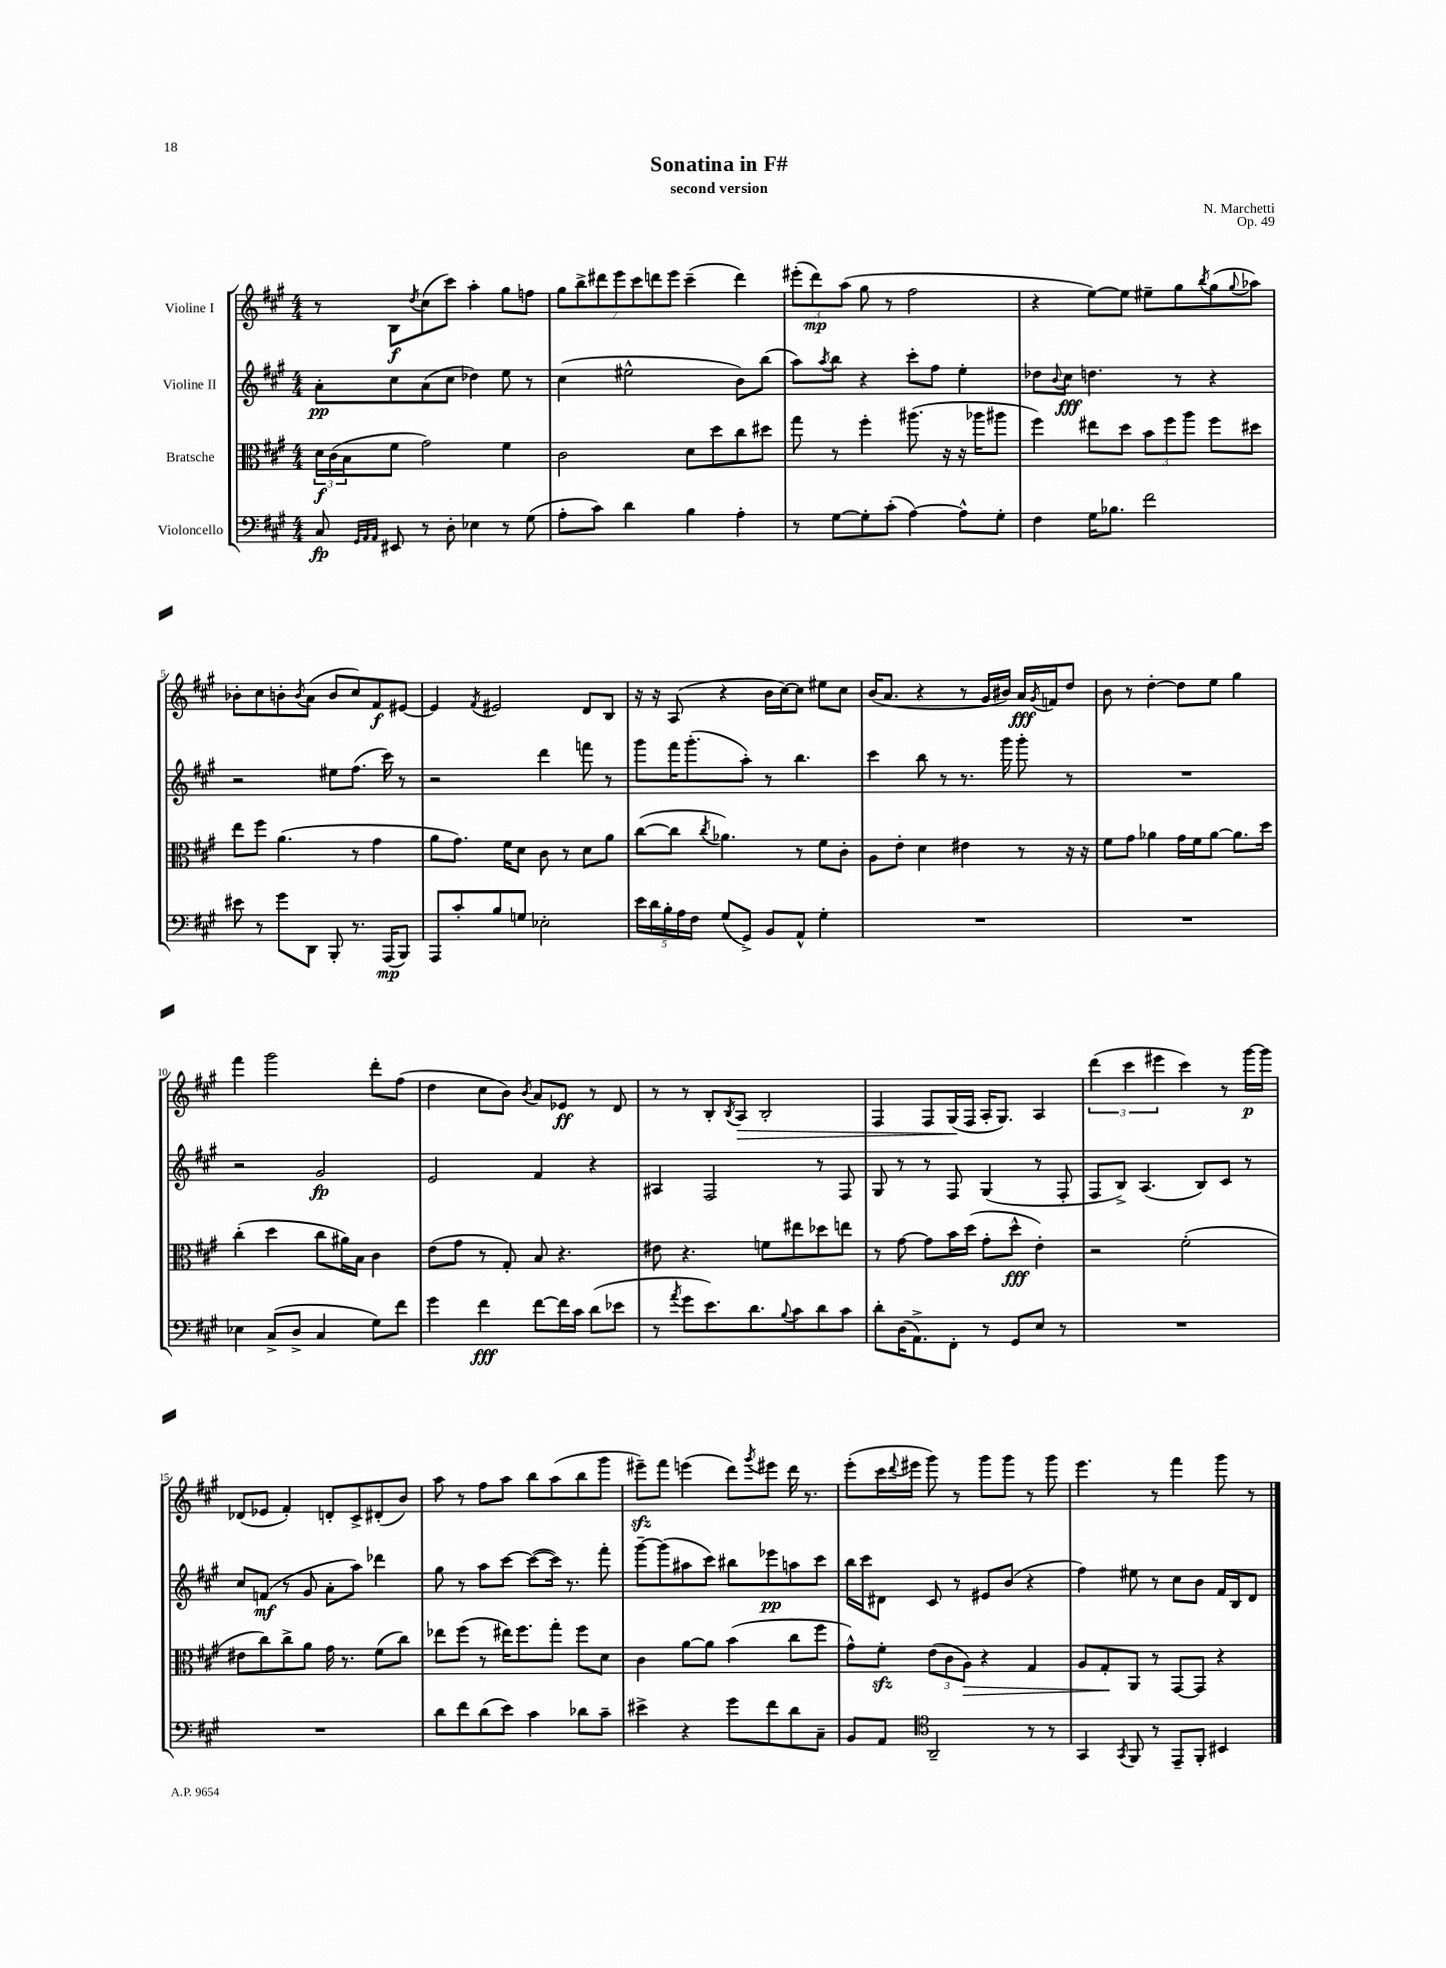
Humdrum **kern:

**kern	**dynam	**kern	**dynam	**kern	**dynam	**kern	**dynam
*part4	*part4	*part3	*part3	*part2	*part2	*part1	*part1
*staff4	*staff4	*staff3	*staff3	*staff2	*staff2	*staff1	*staff1
*I"Violoncello	*	*I"Bratsche	*	*I"Violine II	*	*I"Violine I	*
*clefF4	*	*clefC3	*	*clefG2	*	*clefG2	*
*k[f#c#g#]	*	*k[f#c#g#]	*	*k[f#c#g#]	*	*k[f#c#g#]	*
*M4/4	*	*M4/4	*	*M4/4	*	*M4/4	*
=1	=1	=1	=1	=1	=1	=1	=1
8C#/	fp	24d\LL	f	8a'\L	pp	8r	.
.	.	(24c#\	.	.	.	.	.
.	.	24B\J	.	.	.	.	.
32qqGG#/LLL	.	.	.	.	.	.	.
32qqAA/	.	.	.	.	.	.	.
32qqAA/JJJ	.	.	.	.	.	.	.
8EE#X/	.	8f#\J	.	8cc#\	.	8B\L	f
.	.	.	.	.	.	8qdd/	.
8r	.	2g#\)	.	(8a\	.	(8cc#\	.
8D'\	.	.	.	8cc#\J	.	8ccc#\J)	.
4E-X\	.	.	.	4dd-X\)	.	4aa'\	.
8r	.	4f#\	.	8ee\	.	8gg#\L	.
(8G#\	.	.	.	8r	.	8ffn\J	.
=2	=2	=2	=2	=2	=2	=2	=2
8A'\L	.	2c#\	.	(4cc#\	.	14gg#\L	.
.	.	.	.	.	.	14bb^\	.
8c#\J)	.	.	.	.	.	.	.
.	.	.	.	.	.	14ddd#X\	.
.	.	.	.	.	.	14eee\	.
4d\	.	.	.	2ee#X^^\	.	.	.
.	.	.	.	.	.	14ccc#\	.
.	.	.	.	.	.	14dddn\	.
.	.	.	.	.	.	14eee\J	.
4B\	.	8d\L	.	.	.	(4ccc#~\	.
.	.	8dd\	.	.	.	.	.
4A'\	.	8cc#\	.	8b\L)	.	4ddd\)	.
.	.	8dd#X\J	.	(8bb\J	.	.	.
=3	=3	=3	=3	=3	=3	=3	=3
8r	.	8gg#\	.	8aa\L)	.	(12eee#X'\L	.
.	.	.	.	.	.	12ddd\)	mp
.	.	.	.	8qaa/	.	.	.
[8G#\L	.	8r	.	8bb\J	.	.	.
.	.	.	.	.	.	(12aa\J	.
8G#'\]	.	4ff#'\	.	4r	.	8gg#\	.
(8c#'\J	.	.	.	.	.	8r	.
[4A\)	.	(8.aa#X\	.	8ccc#'\L	.	2ff#\	.
.	.	.	.	8ff#\J	.	.	.
.	.	16r	.	.	.	.	.
8A^^\L]	.	16r	.	4ee'\	.	.	.
.	.	16aa-X\KL	.	.	.	.	.
8G#'\J	.	8aa#X\J	.	.	.	.	.
=4	=4	=4	=4	=4	=4	=4	=4
4F#\	.	4ff#\)	.	8dd-X\L	.	4r	.
.	.	.	.	8qqb/	.	.	.
.	.	.	.	8cc#\J	fff	.	.
16G#\KL	.	8ee#X\L	.	4.ddn\	.	[8ee\L)	.
8.B-X\J	.	.	.	.	.	.	.
.	.	8dd\J	.	.	.	8ee\J]	.
2f#\	.	12b\L	.	.	.	8ee#X~\L	.
.	.	12ff#\	.	.	.	.	.
.	.	.	.	8r	.	8gg#\	.
.	.	12aa\J	.	.	.	.	.
.	.	.	.	.	.	8qbb/	.
.	.	8ff#\L	.	4r	.	(8gg#\	.
.	.	.	.	.	.	8qqgg#/	.
.	.	8dd#X\J	.	.	.	8aa-X\J)	.
!!LO:LB:g=z
=5	=5	=5	=5	=5	=5	=5	=5
8e#X\	.	8ee\L	.	2r	.	8b-X'\L	.
8r	.	8ff#\J	.	.	.	8cc#\	.
8g#\L	.	(4.a\	.	.	.	8bn'\	.
.	.	.	.	.	.	8qb/	.
8DD\J	.	.	.	.	.	(8a\J	.
8BBB'/	.	.	.	8ee#X\L	.	8b/L	.
8.r	.	8r	.	(8.ff#\J	.	8cc#/)	.
.	.	4g#\	.	.	.	8f#/	f
(16AAA/KL	mp	.	.	16ccc#\)	.	.	.
8BBB/J)	.	.	.	8r	.	[8e#X/J	.
=6	=6	=6	=6	=6	=6	=6	=6
8AAA/L	.	8a\L	.	2r	.	4e#/]	.
8c#'/	.	8.g#\J)	.	.	.	.	.
.	.	.	.	.	.	8qf#/	.
8B/	.	.	.	.	.	2e#X/	.
.	.	16f#\KL	.	.	.	.	.
8Gn/J	.	8d\J	.	.	.	.	.
2E-X'\	.	8c#\	.	4ddd\	.	.	.
.	.	8r	.	.	.	.	.
.	.	8d\L	.	8fffn\	.	8d/L	.
.	.	8a\J	.	8r	.	8B/J	.
=7	=7	=7	=7	=7	=7	=7	=7
20e\LL	.	([8cc#\L	.	8ggg#\L	.	16r	.
20d\	.	.	.	.	.	.	.
.	.	.	.	.	.	16r	.
20B'\	.	.	.	.	.	.	.
.	.	8cc#\J]	.	16fff#\K	.	(8A/	.
20A\	.	.	.	.	.	.	.
.	.	.	.	(8.ggg#'\	.	.	.
20F#\JJ	.	.	.	.	.	.	.
.	.	8qcc#/	.	.	.	.	.
(8G#/L	.	4.a-X\)	.	.	.	4r	.
8GG#^/J)	.	.	.	8aa'\J)	.	.	.
8BB/L	.	.	.	8r	.	16b\LL	.
.	.	.	.	.	.	[16cc#\J)	.
8AA^^/J	.	8r	.	4.bb\	.	8cc#\J]	.
4G#'\	.	8f#\L	.	.	.	8ee#X\L	.
.	.	8c#'\J	.	.	.	8cc#\J	.
=8	=8	=8	=8	=8	=8	=8	=8
1r	.	8A\L	.	4ccc#\	.	(16b/KL	.
.	.	.	.	.	.	8.a/J	.
.	.	8e'\J	.	.	.	.	.
.	.	4d\	.	8bb\	.	4r	.
.	.	.	.	8r	.	.	.
.	.	4e#X\	.	8.r	.	8r	.
.	.	.	.	.	.	16g#/LL	.
.	.	.	.	16ggg#\	.	16b#X/JJ)	.
.	.	8r	.	8ggg#'\	.	16a/LL	fff
.	.	.	.	.	.	8qg#/	.
.	.	.	.	.	.	16fn/J	.
.	.	16r	.	8r	.	8dd/J	.
.	.	16r	.	.	.	.	.
=9	=9	=9	=9	=9	=9	=9	=9
1r	.	8f#\L	.	1r	.	8b\	.
.	.	8g#\J	.	.	.	8r	.
.	.	4a-X\	.	.	.	[4dd'\	.
.	.	16g#\LL	.	.	.	8dd\L]	.
.	.	16f#\J	.	.	.	.	.
.	.	[8a-\J	.	.	.	8ee\J	.
.	.	8.a-\L]	.	.	.	4gg#\	.
.	.	16dd\Jk	.	.	.	.	.
!!LO:LB:g=z
=10	=10	=10	=10	=10	=10	=10	=10
4E-X\	.	(4cc#'\	.	2r	.	4fff#\	.
(8C#^/L	.	4dd\	.	.	.	2ggg#\	.
8D^/J	.	.	.	.	.	.	.
4C#/	.	8cc#\L	.	2g#/	fp	.	.
.	.	16a#X\L)	.	.	.	.	.
.	.	16B\JJ	.	.	.	.	.
8G#\L)	.	4c#\	.	.	.	8ddd'\L	.
8f#\J	.	.	.	.	.	(8ff#\J	.
=11	=11	=11	=11	=11	=11	=11	=11
4g#\	.	(8e\L	.	2e/	.	4dd\	.
.	.	8g#\J	.	.	.	.	.
4f#\	fff	8r	.	.	.	8cc#\L	.
.	.	8G#'/)	.	.	.	8b\J)	.
.	.	.	.	.	.	8qb/	.
[8f#\L	.	8B/	.	4f#/	.	8a/L	.
16f#\L]	.	4.r	.	.	.	8e-X/J	ff
16c#\JJ	.	.	.	.	.	.	.
(8d\L	.	.	.	4r	.	8r	.
8e-X\J	.	.	.	.	.	8d/	.
=12	=12	=12	=12	=12	=12	=12	=12
8r	.	8e#X\	.	4A#X/	.	8r	.
8qa/	.	.	.	.	.	.	.
8g#\L	.	4.r	.	.	.	8r	.
8.e\)	.	.	.	2F#/	.	8B'/L	.
.	.	.	.	.	.	8qB/	.
!	!	!	!	!	!	!	!LO:HP:b
.	.	.	.	.	.	8A/J	>
8.d\	.	.	.	.	.	.	.
.	.	8fn\L	.	.	.	2B'/	.
8qqB/	.	.	.	.	.	.	.
8c#\	.	8ee#X\	.	.	.	.	.
8d\	.	8dd-X\	.	8r	.	.	.
8c#\J	.	8een\J	.	8F#/	.	.	.
=13	=13	=13	=13	=13	=13	=13	=13
8d'\L	.	8r	.	8G#/	.	4F#/	.
(16D\K	.	[8g#\	.	8r	.	.	.
8.AA^\)	.	.	.	.	.	.	.
.	.	8g#\L]	.	8r	.	8F#/L	.
8FF#'\J	.	16b\L	.	8F#/	.	(16G#/L	.
.	.	(16dd\JJ	.	.	.	16F#/JJ	]
8r	.	8g#'\L	.	(4G#/	.	16A'/KL	.
.	.	.	.	.	.	8.G#/J)	.
8GG#/L	.	8dd^^\J	fff	.	.	.	.
8E/J	.	4e'\)	.	8r	.	4A/	.
8r	.	.	.	8F#'/	.	.	.
=14	=14	=14	=14	=14	=14	=14	=14
1r	.	2r	.	8F#/L	.	(6ddd\	.
.	.	.	.	8B^/J)	.	.	.
.	.	.	.	.	.	6ccc#\	.
.	.	.	.	(4.A/	.	.	.
.	.	.	.	.	.	6eee#X\	.
.	.	(2f#'\	.	.	.	4ccc#\)	.
.	.	.	.	8B/L)	.	.	.
.	.	.	.	8c#/J	.	8r	.
.	.	.	.	8r	.	[16ggg#\LL	p
.	.	.	.	.	.	16ggg#\JJ]	.
!!LO:LB:g=z
=15	=15	=15	=15	=15	=15	=15	=15
1r	.	8e#X\L	.	8cc#/L	.	(8d-X/L	.
.	.	8cc#\)	.	(8fn/J	mf	8e-X/J	.
.	.	8cc#^\	.	8r	.	4f#'/)	.
.	.	8a\J	.	8g#/	.	.	.
.	.	16g#\	.	8a'\L	.	8dn'/L	.
.	.	8.r	.	.	.	.	.
.	.	.	.	8aa\J)	.	8c#^/	.
.	.	(8f#\L	.	4ddd-X\	.	(8d#X'/	.
.	.	8cc#\J)	.	.	.	8b/J)	.
=16	=16	=16	=16	=16	=16	=16	=16
8d\L	.	8ee-X\L	.	8gg#\	.	8aa\	.
8f#\	.	(8ff#\J	.	8r	.	8r	.
(8d\	.	8r	.	8aa\L	.	8ff#\L	.
8e\J)	.	16ee#X\KL)	.	[8ccc#\J	.	8aa\J	.
.	.	8.ff#\	.	.	.	.	.
4c#\	.	.	.	(8ccc#\L_	.	8bb\L	.
.	.	8gg#'\J	.	16ccc#\Jk])	.	(8aa\	.
.	.	.	.	8.r	.	.	.
8d-X\L	.	8ff#\L	.	.	.	8bb\	.
8c#~\J	.	8d\J	.	8fff#'\	.	8ggg#\J	.
=17	=17	=17	=17	=17	=17	=17	=17
4e#X^\	.	4c#\	.	[8ggg#~\L	.	8eee#Xzz~\L)	.
.	.	.	.	(8ggg#\]	.	8fff#\J	.
4r	.	[8a\L	.	8aa#X\	.	(4eeen\	.
.	.	8a\J]	.	8ccc#\J)	.	.	.
8g#\L	.	(4b\	.	8bb#X\L	.	8ddd\L)	.
.	.	.	.	.	.	8qggg#/	.
8f#\	.	.	.	8eee-X\	pp	8eee#X\J	.
8d\	.	8cc#\L	.	8aan\	.	16ddd\	.
.	.	.	.	.	.	8.r	.
8C#~\J	.	8ff#\J	.	8ccc#\J	.	.	.
=18	=18	=18	=18	=18	=18	=18	=18
8BB/L	.	8g#^^\L)	.	16bb\LL	.	(8eee'\L	.
.	.	.	.	16ccc#\J	.	.	.
8AA/J	.	8f#zz'\J	.	8d#X\J	.	16ccc#\L	.
.	.	.	.	.	.	8qqddd/	.
.	.	.	.	.	.	16eee#X\JJ	.
*clefC4	*	*	*	*	*	*	*
2AA~/	.	(12e\L	.	8c#/	.	8ggg#\)	.
.	.	12c#\	.	.	.	.	.
.	.	.	.	8r	.	8r	.
!	!	!	!LO:HP:b	!	!	!	!
.	.	12A\J)	>	.	.	.	.
.	.	4r	.	8e#X/L	.	8ggg#\L	.
.	.	.	.	(8b/J	.	8ggg#\J	.
8r	.	4G#/	.	4r	.	8r	.
8r	.	.	.	.	.	8ggg#\	.
=19	=19	=19	=19	=19	=19	=19	=19
4GG#/	.	8A/L	.	4ff#\)	.	4.eee\	.
.	.	8G#'/	.	.	.	.	.
8qGG#/	.	.	.	.	.	.	.
8FF#/	.	8AA/J	]	8ee#X\	.	.	.
8r	.	8r	.	8r	.	8r	.
8EE~/L	.	[8GG#/L	.	8cc#\L	.	4fff#\	.
8FF#'/J	.	8GG#/J]	.	8b\J	.	.	.
4BB#X/	.	4r	.	16f#/LL	.	8ggg#\	.
.	.	.	.	16B/J	.	.	.
.	.	.	.	8d/J	.	8r	.
==	==	==	==	==	==	==	==
*-	*-	*-	*-	*-	*-	*-	*-
